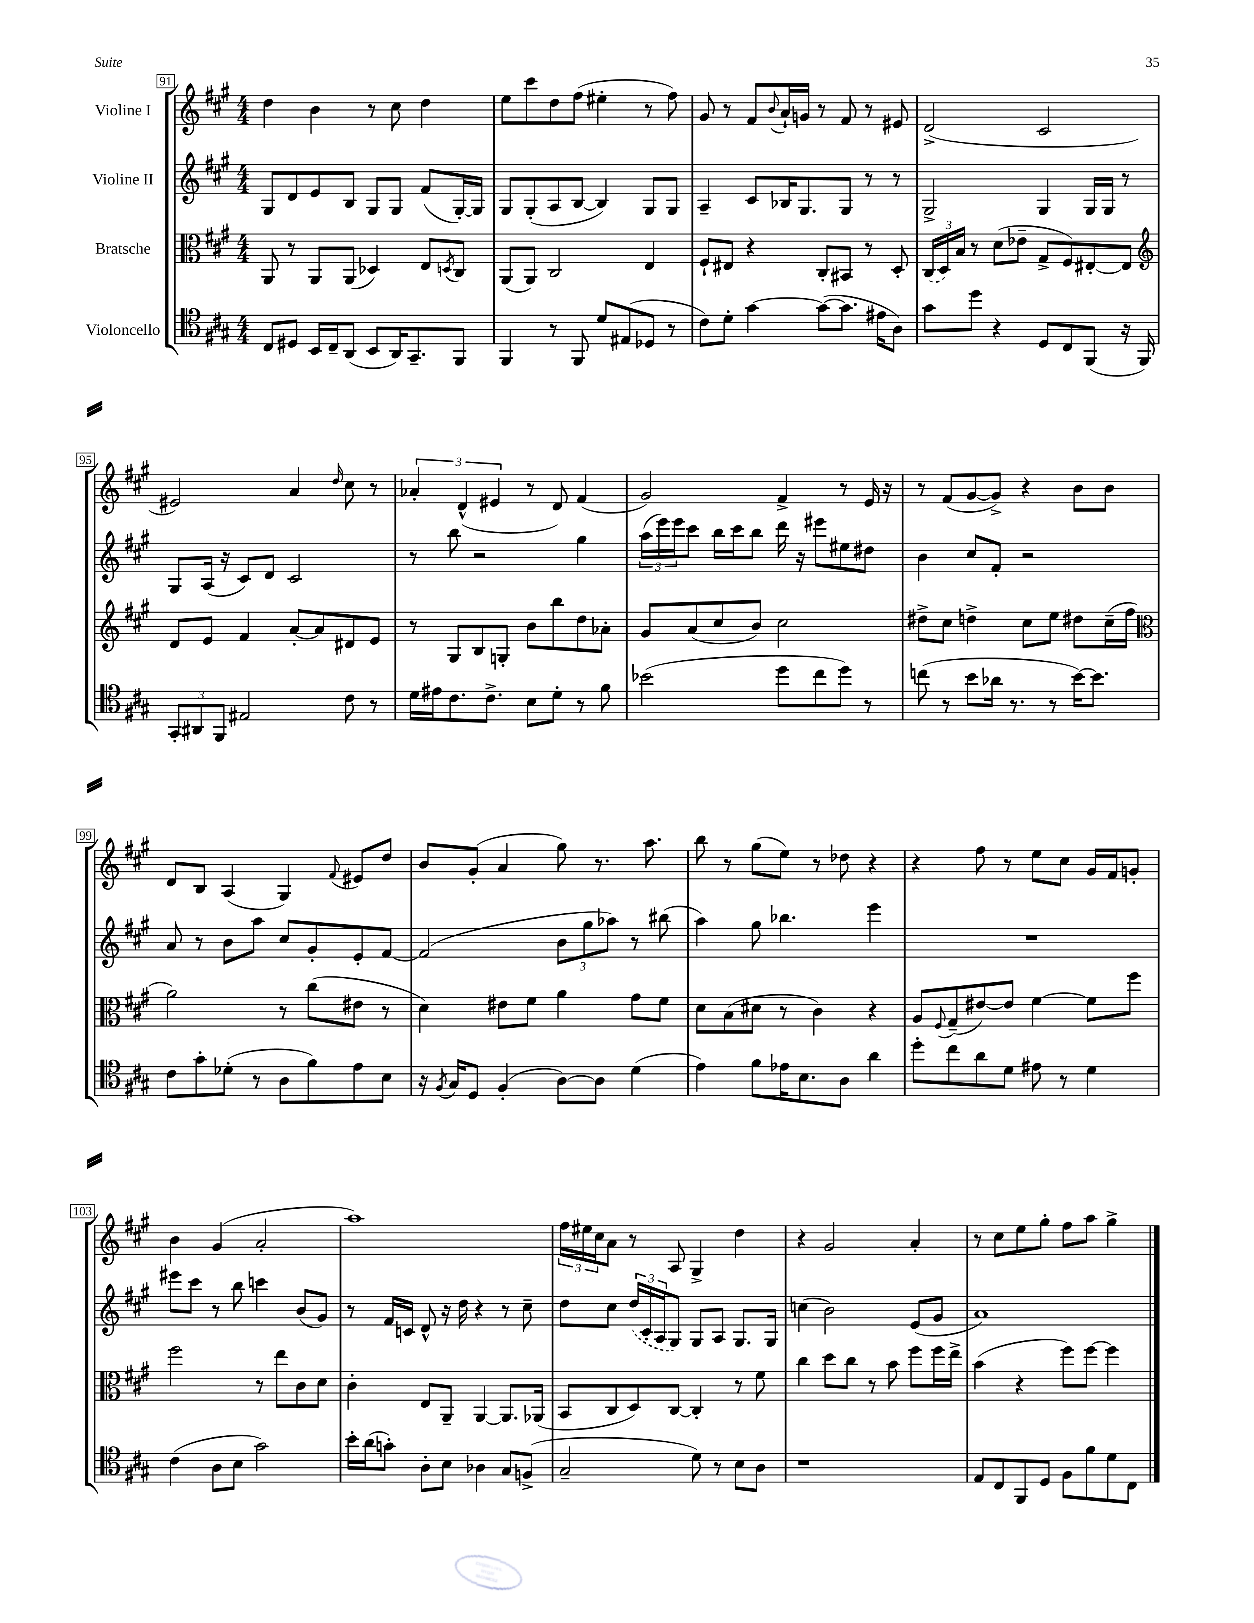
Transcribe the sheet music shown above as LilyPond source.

<<
\new StaffGroup <<
\new Staff = "s0" \with { instrumentName = "Violine I" } {
    \clef treble \key a \major \numericTimeSignature \time 4/4
    d''4 b'4 r8 cis''8 d''4 |
    e''8 cis'''8 d''8 fis''8( eis''4-. r8 fis''8) |
    gis'8 r8 fis'8 \appoggiatura { b'8 } a'16-! g'16 r8 fis'8 r8 eis'8 |
    d'2->( cis'2 |
    eis'2) a'4 \grace { d''16 } cis''8 r8 |
    \tuplet 3/2 { aes'4-. d'4-^( eis'4 } r8 d'8) fis'4( |
    gis'2) fis'4-> r8 e'16 r16 |
    r8 fis'8( gis'8~ gis'8->) r4 b'8 b'8 |
    d'8 b8 a4( gis4) \appoggiatura { fis'8 } eis'8 d''8 |
    b'8 gis'8-.( a'4 gis''8) r8. a''8. |
    b''8 r8 gis''8( e''8) r8 des''8 r4 |
    r4 fis''8 r8 e''8 cis''8 gis'16 fis'16 g'8-. |
    b'4 gis'4( a'2-. |
    a''1) |
    \tuplet 3/2 { fis''16 eis''16 cis''16 } a'8 r8 a8 gis4-> d''4 |
    r4 gis'2 a'4-. |
    r8 cis''8 e''8 gis''8-. fis''8 a''8 gis''4-> \bar "|." |
}
\new Staff = "s1" \with { instrumentName = "Violine II" } {
    \clef treble \key a \major \numericTimeSignature \time 4/4
    gis8 d'8 e'8 b8 gis8 gis8 fis'8( gis16~-.) gis16 |
    gis8 gis8-.( a8 b8~ b4) gis8 gis8 |
    a4-- cis'8 bes16 gis8. gis8 r8 r8 |
    gis2-> gis4 gis16 gis16 r8 |
    gis8 a16( r16 cis'8) d'8 cis'2 |
    r8 b''8 r2 gis''4 |
    \tuplet 3/2 { a''16( e'''16) e'''16 } cis'''8 b''16 cis'''16 b''8 d'''16 r16 eis'''8 eis''8 dis''8 |
    b'4 cis''8 fis'8-. r2 |
    a'8 r8 b'8 a''8 cis''8 gis'8-. e'8-. fis'8~ |
    fis'2( \tuplet 3/2 { b'8 gis''8 aes''8) } r8 bis''8( |
    a''4) gis''8 bes''4. e'''4 |
    R1 |
    eis'''8 cis'''8 r8 b''8 c'''4 b'8( gis'8) |
    r8 fis'16 c'16 d'8-^ r16 d''16 r4 r8 cis''8-- |
    d''8 cis''8 \tuplet 3/2 { \once \slurDashed d''16( cis'16-. a16 } gis8) gis8 a8 gis8. gis16 |
    c''4( b'2) e'8( gis'8 |
    a'1) \bar "|." |
}
\new Staff = "s2" \with { instrumentName = "Bratsche" } {
    \clef alto \key a \major \numericTimeSignature \time 4/4
    a,8 r8 a,8 a,8( des4) e8 \acciaccatura { d8 } cis8 |
    a,8( a,8) cis2 e4 |
    fis8-! eis8 r4 cis8-. bis,8 r8 d8-. |
    \tuplet 3/2 { \once \slurDashed cis16( d16) b16 } r8 d'8( ees'8-- gis8-> fis8) eis8~-. eis8 |
    \clef treble d'8 e'8 fis'4 a'8~-. a'8 dis'8 e'8 |
    r8 gis8 b8 g8-. b'8 b''8 d''8 aes'8-. |
    gis'8 a'8( cis''8 b'8) cis''2 |
    dis''8-> cis''8 d''4-> cis''8 e''8 dis''8 cis''16--( fis''16 |
    \clef alto a'2) r8 cis''8( eis'8 r8 |
    d'4) eis'8 fis'8 a'4 gis'8 fis'8 |
    d'8 b8( dis'8 r8 cis'4) r4 |
    a8 \appoggiatura { fis8 } gis8--( eis'8~) eis'8 fis'4~ fis'8 fis''8 |
    fis''2 r8 e''8 cis'8 d'8 |
    cis'4-. e8 a,8-- a,4~ a,8. aes,16( |
    b,8 cis8 d8) cis8~ cis4-. r8 fis'8 |
    cis''4 d''8 cis''8 r8 b'8 fis''8 fis''16 e''16-> |
    b'4( r4 fis''8) fis''8~ fis''4 \bar "|." |
}
\new Staff = "s3" \with { instrumentName = "Violoncello" } {
    \clef tenor \key a \major \numericTimeSignature \time 4/4
    cis8 dis8 b,16 cis16-- a,8( b,8 a,16) gis,8.-- fis,8 |
    fis,4 r8 fis,8 d'8 eis8( des8 r8 |
    cis'8) d'8-. gis'4~ gis'8~( gis'8. eis'16 a8) |
    gis'8 d''8 r4 d8 cis8 fis,8( r16 fis,16) |
    \tuplet 3/2 { gis,8-. ais,8 fis,8 } eis2 cis'8 r8 |
    d'16 eis'16 cis'8. cis'8.-> b8 d'8-. r8 fis'8 |
    bes'2( d''8 cis''8 d''8) r8 |
    c''8( r8 b'8 aes'16 r8. r8 b'16~) b'8. |
    cis'8 gis'8-. des'8-.( r8 a8 fis'8) e'8 b8 |
    r16 \acciaccatura { fis8 } gis16 d8 fis4-.( a8~) a8 d'4( |
    e'4) fis'8 ees'16 b8. a8 a'4 |
    d''8-. cis''8 a'8 d'8 eis'8 r8 d'4 |
    cis'4( a8 b8 gis'2) |
    b'16-. a'16( g'8-.) a8-. b8 aes4 gis8 f8->( |
    gis2-- d'8) r8 b8 a8 |
    r1 |
    e8 cis8 fis,8 d8 fis8 fis'8 d'8 cis8 \bar "|." |
}
>>
>>
\layout { \context { \Score currentBarNumber = #91 \override BarNumber.stencil = #(make-stencil-boxer 0.1 0.3 ly:text-interface::print) } }
